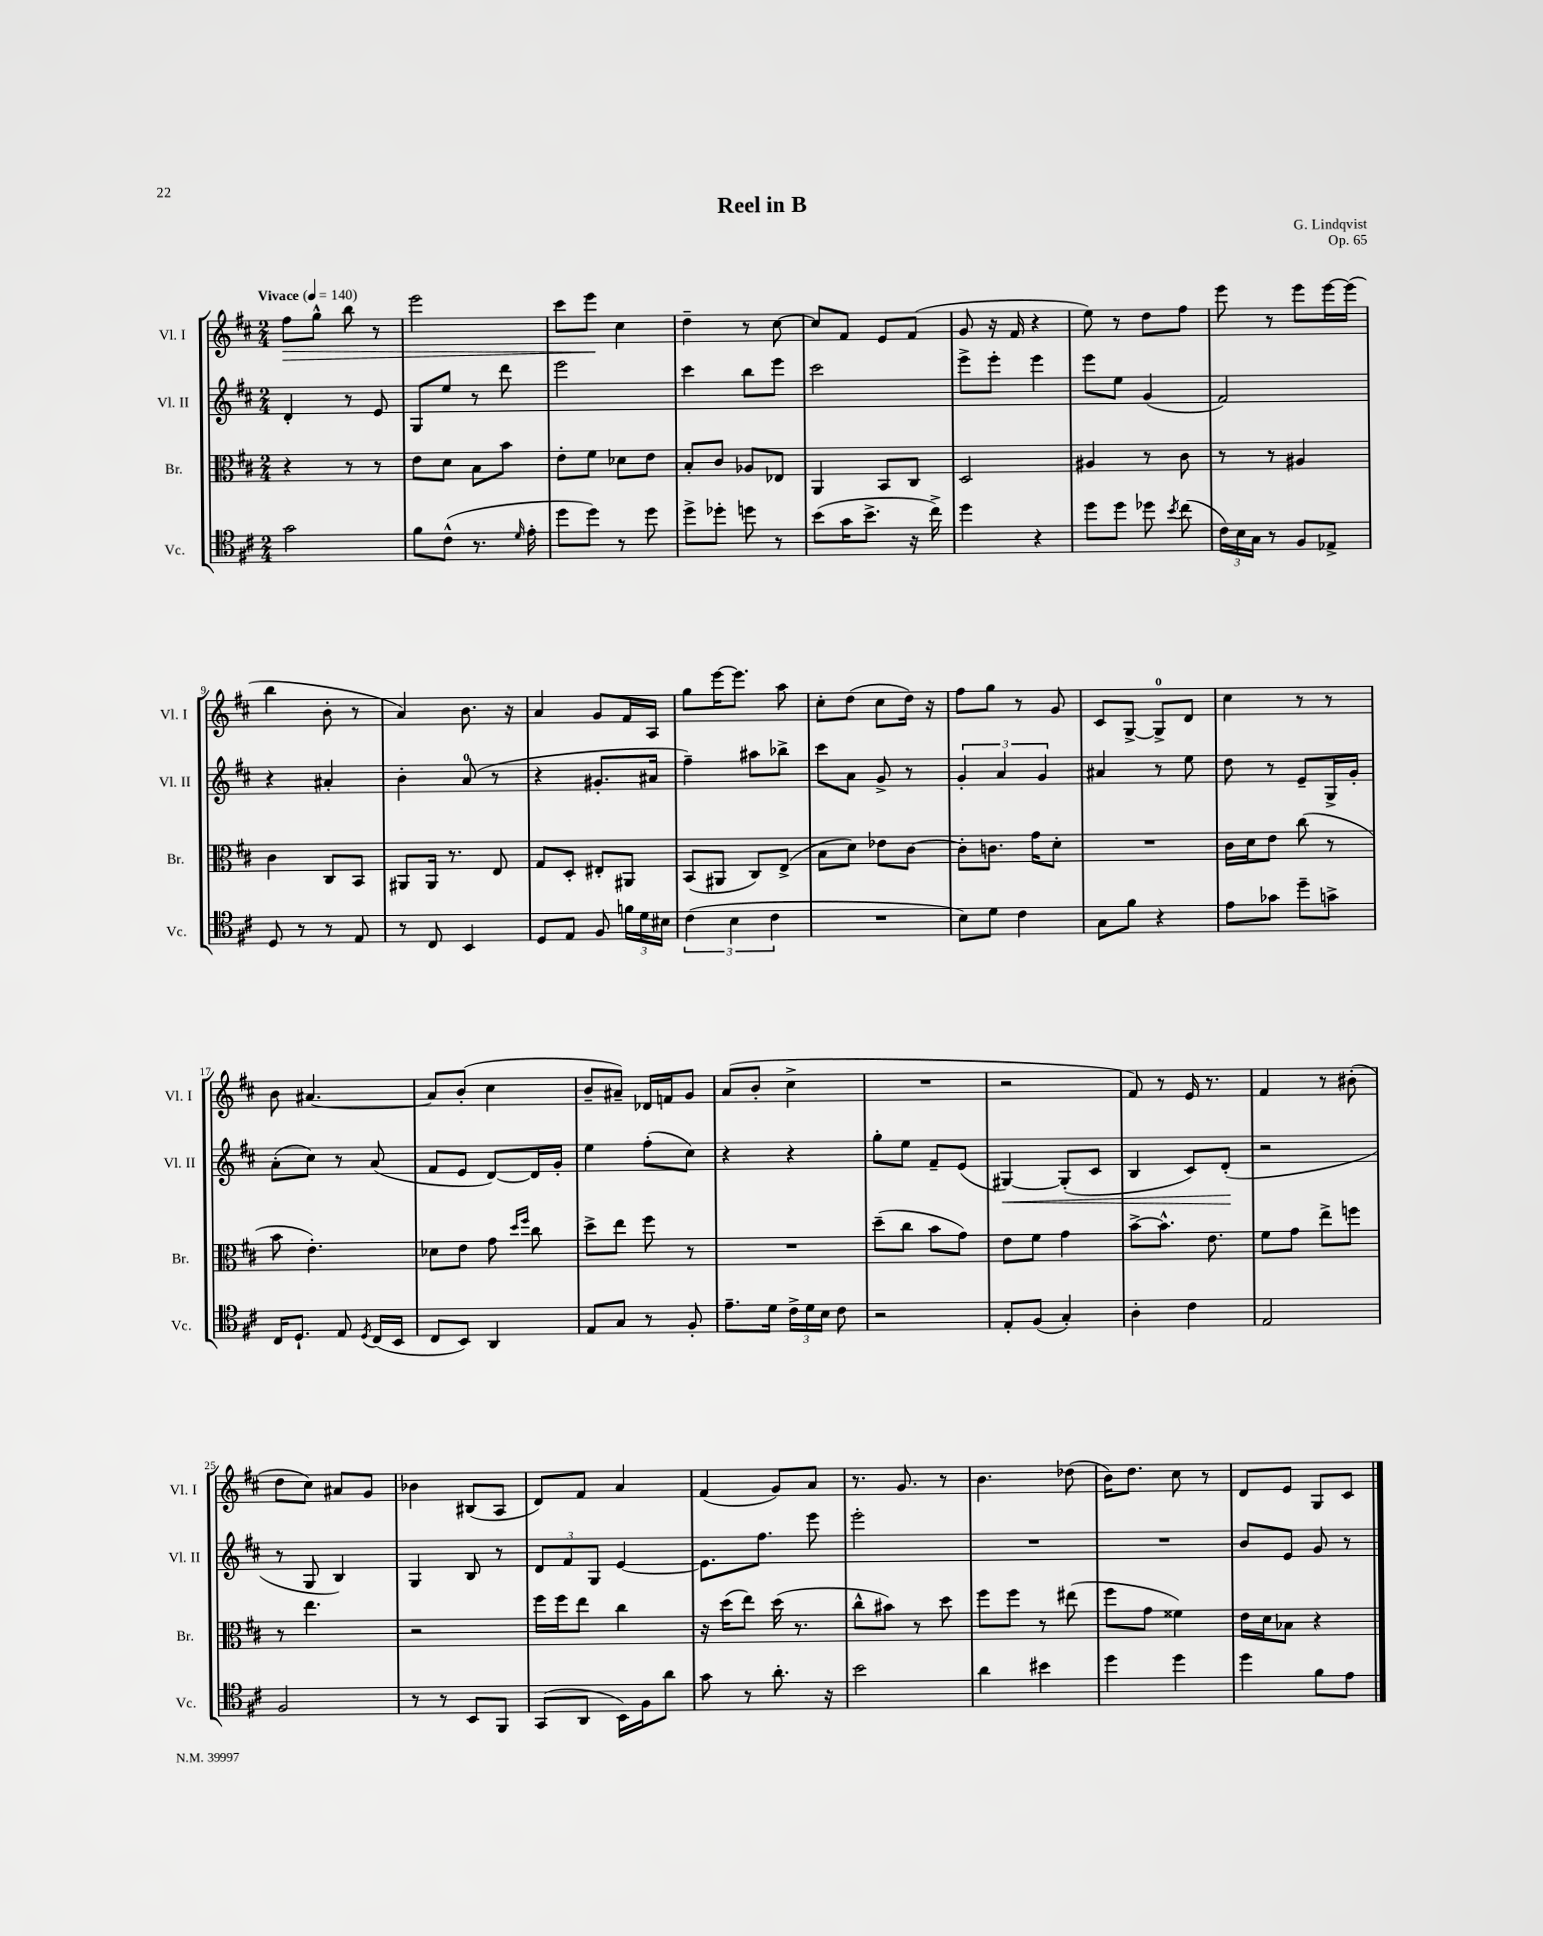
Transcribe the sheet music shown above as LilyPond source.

\header { title = "Reel in B" composer = "G. Lindqvist" opus = "Op. 65" }
<<
\new StaffGroup <<
\new Staff = "s0" \with { instrumentName = "Vl. I" shortInstrumentName = "Vl. I" } {
    \clef treble \key d \major \numericTimeSignature \time 2/4 \tempo "Vivace" 4 = 140
    \autoBeamOff fis''8[\> g''8]-^ b''8 r8 |
    e'''2 |
    cis'''8[ e'''8]\! cis''4 |
    d''4-- r8 cis''8~ |
    cis''8[ fis'8] e'8[ fis'8]( |
    g'8 r16 fis'16 r4 |
    e''8) r8 d''8[ fis''8] |
    e'''8 r8 e'''8[ e'''16~ e'''16]( |
    b''4 b'8-. r8 |
    a'4) b'8. r16 |
    a'4 g'8[ fis'16 a16] |
    g''8[ e'''16~ e'''8.] a''8 |
    cis''8[-. d''8]( cis''8[ d''16]) r16 |
    fis''8[ g''8] r8 g'8 |
    cis'8[ g8]~-> g8[-0-> d'8] |
    cis''4 r8 r8 |
    b'8 ais'4.~ |
    ais'8[ b'8]-.( cis''4 |
    b'8[-- ais'8]--) des'16[ f'16 g'8] |
    a'8[( b'8]-. cis''4-> |
    R2 |
    r2 |
    fis'8) r8 e'16 r8. |
    fis'4 r8 bis'8-.( |
    d''8[ cis''8]) ais'8[ g'8] |
    bes'4 bis8[( a8] |
    d'8[) fis'8] a'4 |
    fis'4( g'8[) a'8] |
    r8. g'8. r8 |
    b'4. des''8( |
    b'16[) d''8.] cis''8 r8 |
    d'8[ e'8] g8[ cis'8] \bar "|." |
}
\new Staff = "s1" \with { instrumentName = "Vl. II" shortInstrumentName = "Vl. II" } {
    \clef treble \key d \major \numericTimeSignature \time 2/4
    \autoBeamOff d'4-. r8 e'8 |
    g8[ e''8] r8 d'''8 |
    e'''2 |
    cis'''4 b''8[ e'''8] |
    cis'''2 |
    e'''8[-> e'''8]-. e'''4 |
    e'''8[ e''8] g'4( |
    fis'2) |
    r4 ais'4-. |
    b'4-. a'8-0( r8 |
    r4 gis'8.[-. ais'16] |
    fis''4--) ais''8[ bes''8]-> |
    cis'''8[ a'8] g'8-> r8 |
    \tuplet 3/2 { g'4-. a'4 g'4 } |
    ais'4 r8 e''8 |
    d''8 r8 e'8[-- g16-> g'16]-. |
    a'8[-.( cis''8]) r8 a'8( |
    fis'8[ e'8] d'8[~) d'16 g'16]-. |
    e''4 fis''8[-.( cis''8]) |
    r4 r4 |
    g''8[-. e''8] fis'8[-- e'8]( |
    gis4~\<) gis8[-.( cis'8] |
    b4 cis'8[) d'8]-.\!( |
    r2 |
    r8 g8 b4) |
    g4 b8 r8 |
    \tuplet 3/2 { d'8[ fis'8 g8] } e'4~ |
    e'8.[ fis''8.] e'''8 |
    e'''2-. |
    R2 |
    R2 |
    b'8[ e'8] g'8 r8 \bar "|." |
}
\new Staff = "s2" \with { instrumentName = "Br." shortInstrumentName = "Br." } {
    \clef alto \key d \major \numericTimeSignature \time 2/4
    \autoBeamOff r4 r8 r8 |
    e'8[ d'8] b8[ b'8] |
    e'8[-. fis'8] des'8[ e'8] |
    b8[-. cis'8] aes8[ ees8] |
    a,4 b,8[ cis8] |
    d2 |
    ais4 r8 cis'8 |
    r8 r8 ais4 |
    cis'4 cis8[ b,8] |
    ais,8[ ais,16] r8. e8 |
    g8[ d8]-. eis8[-. ais,8] |
    b,8[( ais,8] cis8[) e8]->( |
    b8[ d'8]) ees'8[ cis'8]~ |
    cis'8[-. c'8.] g'16[ d'8]-. |
    R2 |
    cis'16[ d'16 e'8] cis''8( r8 |
    b'8 e'4.-.) |
    des'8[ e'8] g'8 \grace { d''16[ fis''16] } cis''8 |
    d''8[-> e''8] fis''8 r8 |
    R2 |
    d''8[--( cis''8] b'8[ g'8]) |
    e'8[ fis'8] g'4 |
    b'8[~-> b'8.]-^ e'8. |
    fis'8[ g'8] e''8[-> f''8] |
    r8 e''4. |
    r2 |
    fis''16[ fis''16 e''8] cis''4 |
    r16 d''16[( e''8]) d''16( r8. |
    cis''8[-^ bis'8]) r8 d''8 |
    fis''8[ fis''8] r8 eis''8( |
    fis''8[ g'8] fisis'4) |
    e'16[ d'16 bes8] r4 \bar "|." |
}
\new Staff = "s3" \with { instrumentName = "Vc." shortInstrumentName = "Vc." } {
    \clef tenor \key d \major \numericTimeSignature \time 2/4
    \autoBeamOff g'2 |
    fis'8[ cis'8]-^( r8. \grace { d'16 } e'16-. |
    d''8[ d''8]) r8 d''8 |
    d''8[-> des''8]-. d''8 r8 |
    b'8[( g'16 b'8.]-> r16 cis''16->) |
    d''4 r4 |
    d''8[ d''8] des''8 \acciaccatura { b'8 } cis''8( |
    \tuplet 3/2 { cis'16[) b16 g16] } r8 fis8[ ees8]-> |
    d8 r8 r8 e8 |
    r8 cis8 b,4 |
    d8[ e8] fis8 \tuplet 3/2 { f'16[ d'16 bis16] } |
    \tuplet 3/2 { cis'4( b4 cis'4 } |
    R2 |
    b8[) d'8] cis'4 |
    g8[ fis'8] r4 |
    e'8[ ges'8] d''8[-- g'8]-> |
    cis16[ d8.]-! e8 \acciaccatura { d8 } cis16[( b,16] |
    cis8[ b,8]) a,4 |
    e8[ g8] r8 fis8-. |
    e'8.[-- d'16] \tuplet 3/2 { cis'16[-> d'16 b16] } cis'8 |
    r2 |
    e8[-. fis8]( g4-.) |
    a4-. cis'4 |
    e2 |
    fis2 |
    r8 r8 b,8[ fis,8] |
    g,8[( a,8] b,16[) fis16 a'8] |
    g'8 r8 a'8.-. r16 |
    b'2 |
    a'4 bis'4 |
    d''4 d''4 |
    d''4 fis'8[ e'8] \bar "|." |
}
>>
>>
